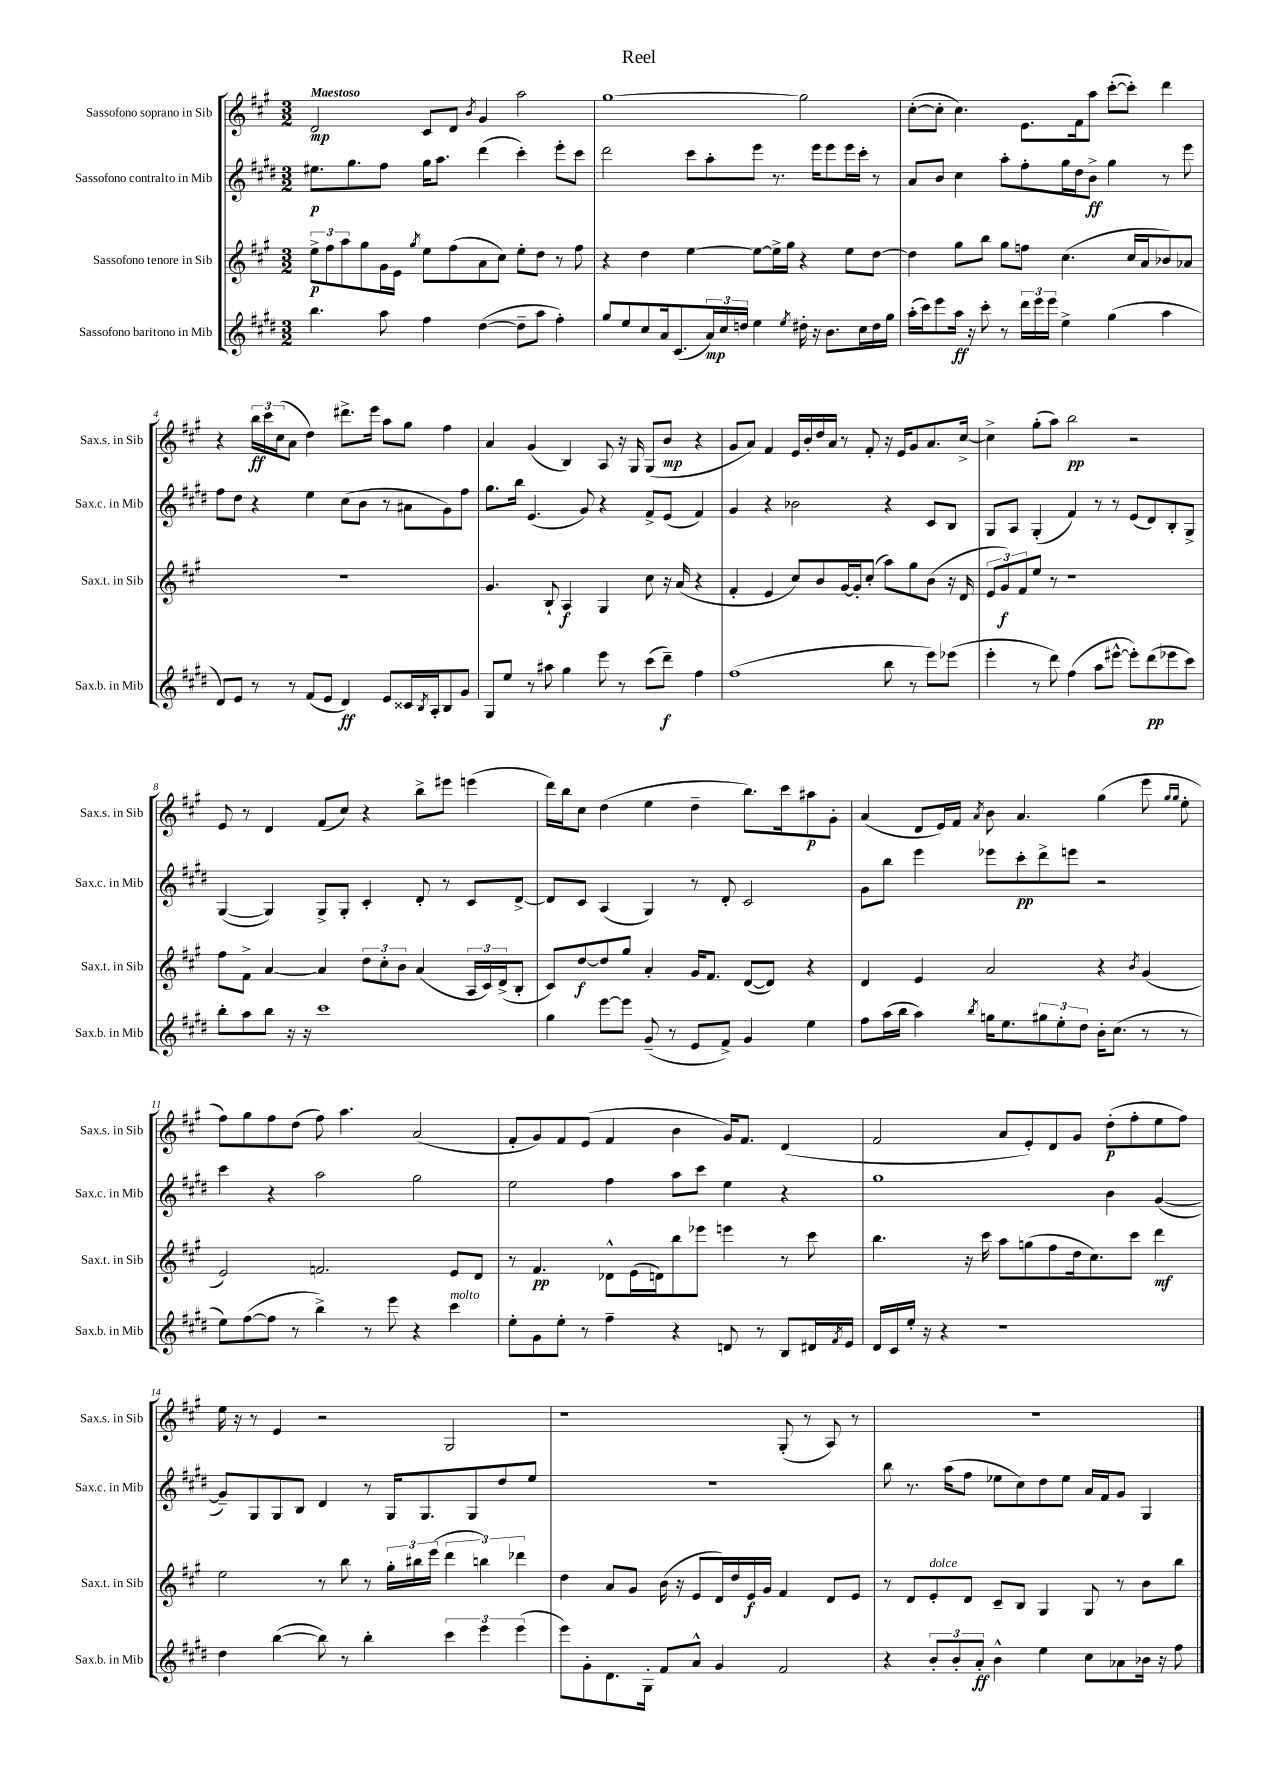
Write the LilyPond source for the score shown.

\header { title = "Reel" }
<<
\new StaffGroup <<
\new Staff = "s0" \with { instrumentName = "Sassofono soprano in Sib" shortInstrumentName = "Sax.s. in Sib" } {
    \clef treble \key a \major \numericTimeSignature \time 3/2 \tempo "Maestoso"
    d'2\mp cis'8 d'8 \acciaccatura { b'8 } gis'4 a''2 |
    gis''1~ gis''2 |
    cis''8~-.( cis''8-. cis''4.) e'8. fis'16 a''8 cis'''8~-.( cis'''8-.) d'''4 |
    r4 \tuplet 3/2 { b''16\ff cis'''16 cis''16( } a'8 d''4) dis'''8.-> e'''16 a''8 gis''8 fis''4 |
    a'4 gis'4( b4) a8 r16 gis16 gis8( b'8\mp r4 |
    gis'8 a'8) fis'4 e'16 b'16-. d''16 a'16 r8 fis'8-. r16 e'16 gis'8 a'8. cis''16~-> |
    cis''4-> gis''8-.( a''8) b''2\pp r2 |
    e'8 r8 d'4 fis'8( cis''8) r4 b''8-> eis'''8 e'''4( |
    d'''16) b''16 cis''8 d''4( e''4 d''4-- b''8.) cis'''16 ais''8\p gis'8-. |
    a'4( d'8 e'16) fis'16 \acciaccatura { a'8 } b'8 a'4. gis''4( e'''8 \grace { gis''16 gis''16 } e''8-. |
    fis''8) gis''8 fis''8 d''8( fis''8) a''4. a'2( |
    fis'8-. gis'8) fis'8 e'8( fis'4 b'4 gis'16) fis'8. d'4( |
    fis'2 a'8 e'8-.) d'8 gis'8 d''8-.\p( fis''8-. e''8 fis''8) |
    e''16 r16 r8 e'4 r2 gis2 |
    r1 gis8-.( r8 a8) r8 |
    R1. \bar "|." |
}
\new Staff = "s1" \with { instrumentName = "Sassofono contralto in Mib" shortInstrumentName = "Sax.c. in Mib" } {
    \clef treble \key e \major \numericTimeSignature \time 3/2
    eis''8.\p gis''8. fis''8 gis''16 a''8. dis'''4( cis'''4-.) e'''8-. cis'''8 |
    dis'''2 cis'''8 a''8-. e'''8 r8. e'''16 e'''8 e'''16 cis'''16-. r8 |
    a'8 b'8 cis''4 a''8-. fis''8-. gis''16 dis''16 b'8->\ff gis''4 r8 e'''8 |
    fis''8 dis''8 r4 e''4 cis''8( b'8 r8 ais'8 gis'8) fis''8 |
    gis''8. b''16 e'4.( gis'8) r4 fis'8-> e'8( fis'4) |
    gis'4 r4 bes'2 r4 cis'8 b8 |
    gis8 a8 gis4-.( fis'4) r8 r8 e'8( dis'8) b8-. gis8-> |
    gis4~( gis4) gis8-> gis8-. cis'4-. dis'8-. r8 cis'8 dis'8~-> |
    dis'8 cis'8 a4( gis4) r8 dis'8-. cis'2 |
    gis'8 b''8 e'''4 ees'''8 cis'''8-.\pp dis'''8-> e'''8 r2 |
    cis'''4 r4 a''2 gis''2 |
    e''2 fis''4 a''8 cis'''8 e''4 r4 |
    gis''1 b'4 gis'4~( |
    gis'8--) gis8 gis8 b8 dis'4 r8 gis16 gis8. gis8 dis''8 e''8 |
    R1. |
    b''8 r8. a''16( fis''8 ees''8 cis''8) dis''8 ees''8 a'16 fis'16 gis'8 gis4 \bar "|." |
}
\new Staff = "s2" \with { instrumentName = "Sassofono tenore in Sib" shortInstrumentName = "Sax.t. in Sib" } {
    \clef treble \key a \major \numericTimeSignature \time 3/2
    \tuplet 3/2 { e''8->\p fis''8 a''8 } gis''8 gis'16 e'16 \acciaccatura { gis''8 } e''8 fis''8( a'8 cis''8) e''8-. d''8 r8 fis''8 |
    r4 d''4 e''4~ e''8~ e''16-> gis''16 r4 e''8 d''8~ |
    d''4 gis''8 b''8 gis''8 f''8 cis''4.( cis''16 a'16 bes'8) aes'8 |
    R1. |
    gis'4. b8-! a4\f gis4 cis''8 r16 a'16( r4 |
    fis'4-. e'4 cis''8) b'8 gis'16~ gis'16-. cis''8-.( a''8) gis''8 b'8( r16 d'16 |
    \tuplet 3/2 { e'8 gis'8\f) fis'8 } e''8 r8 r1 |
    fis''8 fis'8-> a'4~ a'4 \tuplet 3/2 { d''8 cis''8-. b'8 } a'4( \tuplet 3/2 { a16 cis'16) d'16->( } b8-. |
    cis'8) d''8~\f d''8 gis''8 a'4-. gis'16 fis'8. d'8~( d'8) r4 |
    d'4 e'4 a'2 r4 \acciaccatura { b'8 } gis'4( |
    e'2) f'2. e'8 d'8 |
    r8 fis'4.\pp des'8-^ e'16( d'16) b''8 ees'''8 e'''4 r8 cis'''8 |
    b''4. r16 cis'''16 a''8 g''8( fis''8 d''16 cis''8.) cis'''8 d'''4\mf |
    e''2 r8 b''8 r8 \tuplet 3/2 { gis''16-. bis''16 e'''16( } \tuplet 3/2 { d'''4 b''4) des'''4 } |
    d''4 a'8 gis'8 b'16( r16 e'8 d'16) d''16 e'16\f gis'16 fis'4 d'8 e'8 |
    r8 d'8 e'8-.^\markup { \italic "dolce" } d'8 cis'8-- b8 gis4 gis8 r8 b'8 b''8 \bar "|." |
}
\new Staff = "s3" \with { instrumentName = "Sassofono baritono in Mib" shortInstrumentName = "Sax.b. in Mib" } {
    \clef treble \key e \major \numericTimeSignature \time 3/2
    b''4. a''8 fis''4 dis''4~( dis''8-- a''8 fis''4-.) |
    gis''8 e''8 cis''8 a'16 cis'8.( \tuplet 3/2 { a'16\mp) cis''16 d''16 } e''4 \acciaccatura { e''8 } dis''16-. r16 b'8. cis''16 dis''16 gis''16 |
    a''16-.( cis'''16) e'''8 a''16\ff r16 cis'''8-. r8 \tuplet 3/2 { dis'''16 e'''16 e'''16 } e''4-> gis''4( a''4 |
    dis'8) e'8 r8 r8 fis'8( e'8 dis'4\ff) e'8 cisis'16 \acciaccatura { b8 } a16-. b8 gis'8 |
    gis8 e''8 r8 ais''8 gis''4 e'''8 r8 cis'''8( dis'''8--\f) fis''4 |
    fis''1( b''8 r8 e'''8) ees'''8( |
    e'''4-. r8 dis'''8) fis''4( a''8 eis'''8~-^ eis'''8-.) dis'''8\pp( ees'''8 cis'''8) |
    b''8-. a''8 b''8 r16 r16 cis'''1 |
    gis''4 e'''8~ e'''8 gis'8--( r8 e'8 fis'8->) gis'4 e''4 |
    fis''8 a''16( b''16 a''4) \acciaccatura { b''8 } g''16 e''8. \tuplet 3/2 { gis''8 e''8-. dis''8 } b'16-. cis''8.( r8 r8 |
    e''8) fis''8~( fis''8 r8 b''4->) r8 e'''8 r4 cis'''4^\markup { \italic "molto" } |
    e''8-. gis'8 e''8-. r8 fis''4-- r4 d'8 r8 b8 dis'16 \acciaccatura { fis'8 } e'16 |
    dis'16 cis'16 e''16-. r16 r4 r1 |
    dis''4 b''4~( b''8) r8 b''4-. \tuplet 3/2 { cis'''4 e'''4 e'''4( } |
    e'''8) gis'8-. dis'8. gis16-. fis'8 a'8-^ gis'4 fis'2 |
    r4 \tuplet 3/2 { b'8-. b'8-. a'8-.\ff } b'4-^ e''4 cis''8 aes'8 bes'16 r16 fis''8 \bar "|." |
}
>>
>>
